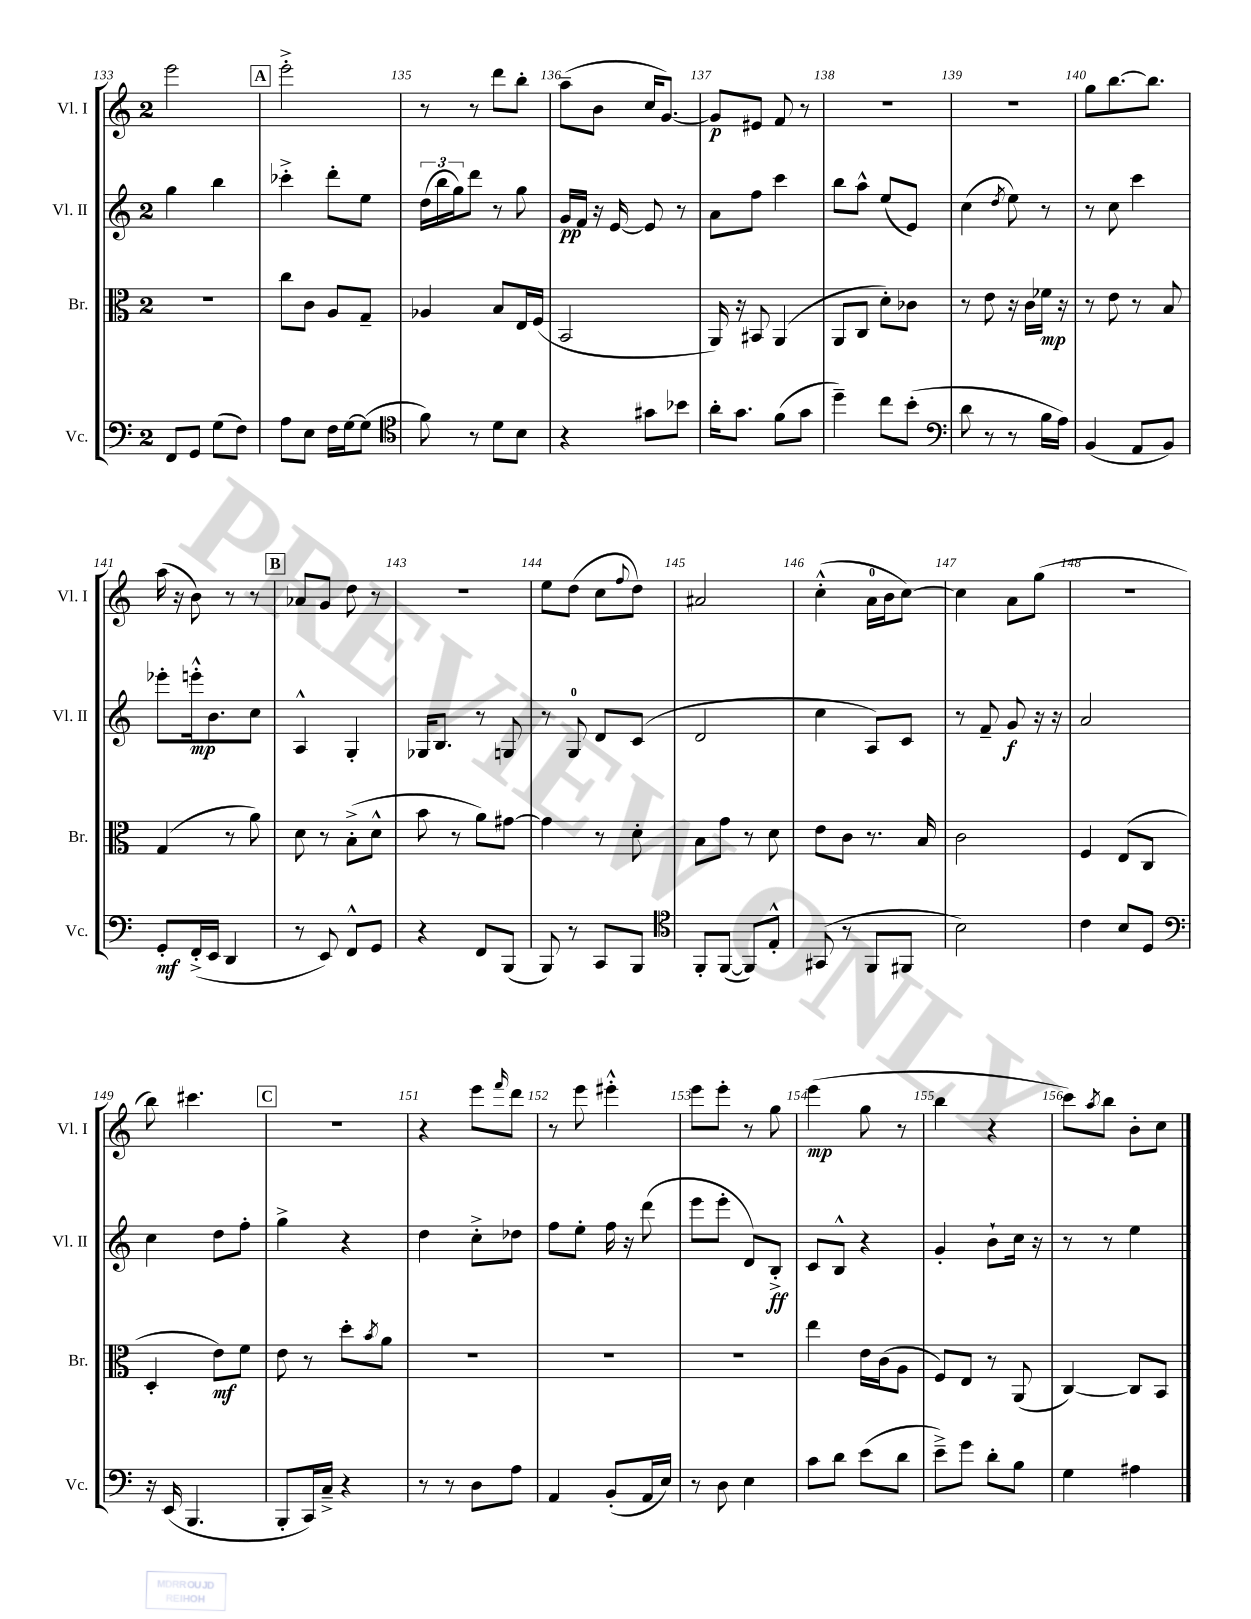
<<
\new StaffGroup <<
\new Staff = "s0" \with { instrumentName = "Vl. I" shortInstrumentName = "Vl. I" } {
    \clef treble \key c \major \once \override Staff.TimeSignature.style = #'single-digit \time 2/4
    e'''2 |
    \mark \markup { \box "A" } e'''2-.-> |
    r8 r8 d'''8 b''8-. |
    a''8--( b'8 c''16 g'8.~) |
    g'8\p eis'8 f'8 r8 |
    r2 |
    R2 |
    g''8 b''8.~ b''8. |
    a''16( r16 b'8) r8 r8 |
    \mark \markup { \box "B" } aes'8 g'8 d''8 r8 |
    R2 |
    e''8 d''8( c''8 \appoggiatura { f''8 } d''8) |
    ais'2 |
    c''4-.-^( a'16-0 b'16 c''8~) |
    c''4 a'8 g''8( |
    R2 |
    b''8) cis'''4. |
    \mark \markup { \box "C" } r2 |
    r4 e'''8 \grace { f'''16 } d'''8 |
    r8 e'''8 eis'''4-.-^ |
    e'''8 e'''8-. r8 g''8 |
    e'''4\mp( g''8 r8 |
    b''4 r4 |
    c'''8) \acciaccatura { a''8 } b''8 b'8-. c''8 \bar "|." |
}
\new Staff = "s1" \with { instrumentName = "Vl. II" shortInstrumentName = "Vl. II" } {
    \clef treble \key c \major \once \override Staff.TimeSignature.style = #'single-digit \time 2/4
    g''4 b''4 |
    \mark \markup { \box "A" } ces'''4-.-> d'''8-. e''8 |
    \tuplet 3/2 { d''16( b''16 g''16) } d'''8 r8 g''8 |
    g'16\pp f'16 r16 e'16~ e'8 r8 |
    a'8 f''8 c'''4 |
    b''8 a''8-^ e''8( e'8) |
    c''4( \acciaccatura { d''8 } e''8) r8 |
    r8 c''8 c'''4 |
    ees'''8-. e'''16-.-^\mp b'8. c''8 |
    \mark \markup { \box "B" } a4-^ g4-. |
    ges16 b8. r8 g8 |
    r8 g8-0 d'8 c'8( |
    d'2 |
    c''4 a8) c'8 |
    r8 f'8-- g'8\f r16 r16 |
    a'2 |
    c''4 d''8 f''8-. |
    \mark \markup { \box "C" } g''4-> r4 |
    d''4 c''8-.-> des''8 |
    f''8 e''8-. f''16 r16 d'''8( |
    e'''8 e'''8-. d'8) b8-.->\ff |
    c'8 b8-^ r4 |
    g'4-. b'8-! c''16 r16 |
    r8 r8 e''4 \bar "|." |
}
\new Staff = "s2" \with { instrumentName = "Br." shortInstrumentName = "Br." } {
    \clef alto \key c \major \once \override Staff.TimeSignature.style = #'single-digit \time 2/4
    R2 |
    \mark \markup { \box "A" } c''8 c'8 a8 g8-- |
    aes4 b8 e16 f16( |
    b,2 |
    a,16) r16 bis,8 a,4( |
    a,8 c8 d'8-.) ces'8 |
    r8 e'8 r16 c'16 fes'16\mp r16 |
    r8 e'8 r8 b8 |
    g4( r8 a'8) |
    \mark \markup { \box "B" } d'8 r8 b8-.->( d'8-^ |
    b'8 r8 a'8) gis'8~ |
    gis'4 r8 d'8-. |
    b8 g'8 r8 d'8 |
    e'8 c'8 r8. b16 |
    c'2 |
    f4 e8( c8 |
    d4-. e'8\mf) f'8 |
    \mark \markup { \box "C" } e'8 r8 d''8-. \acciaccatura { b'8 } a'8 |
    R2 |
    R2 |
    R2 |
    e''4 e'16 c'16( a8 |
    f8) e8 r8 a,8( |
    c4~) c8 b,8 \bar "|." |
}
\new Staff = "s3" \with { instrumentName = "Vc." shortInstrumentName = "Vc." } {
    \clef bass \key c \major \once \override Staff.TimeSignature.style = #'single-digit \time 2/4
    f,8 g,8 g8( f8) |
    \mark \markup { \box "A" } a8 e8 f16 g16~ g8( |
    \clef tenor f'8) r8 d'8 b8 |
    r4 gis'8 bes'8 |
    a'16-. g'8. f'8( g'8 |
    d''4--) c''8 b'8-.( |
    \clef bass d'8 r8 r8 b16 a16) |
    b,4( a,8 b,8) |
    g,8-.\mf f,16-.->( e,16 d,4 |
    \mark \markup { \box "B" } r8 e,8) f,8-^ g,8 |
    r4 f,8 b,,8( |
    b,,8) r8 c,8 b,,8 |
    \clef tenor f,8-. f,8~( f,8) e8-.-^ |
    gis,8( r8 f,8 fis,8 |
    b2) |
    c'4 b8 d8 |
    \clef bass r16 e,16( b,,4. |
    \mark \markup { \box "C" } b,,8-. c,16) c16---> r4 |
    r8 r8 d8 a8 |
    a,4 b,8-.( a,16 e16) |
    r8 d8 e4 |
    c'8 d'8 e'8( d'8 |
    e'8--->) g'8 d'8-. b8 |
    g4 ais4 \bar "|." |
}
>>
>>
\layout { \context { \Score currentBarNumber = #133 \override BarNumber.break-visibility = ##(#f #t #t) barNumberVisibility = #all-bar-numbers-visible } }
